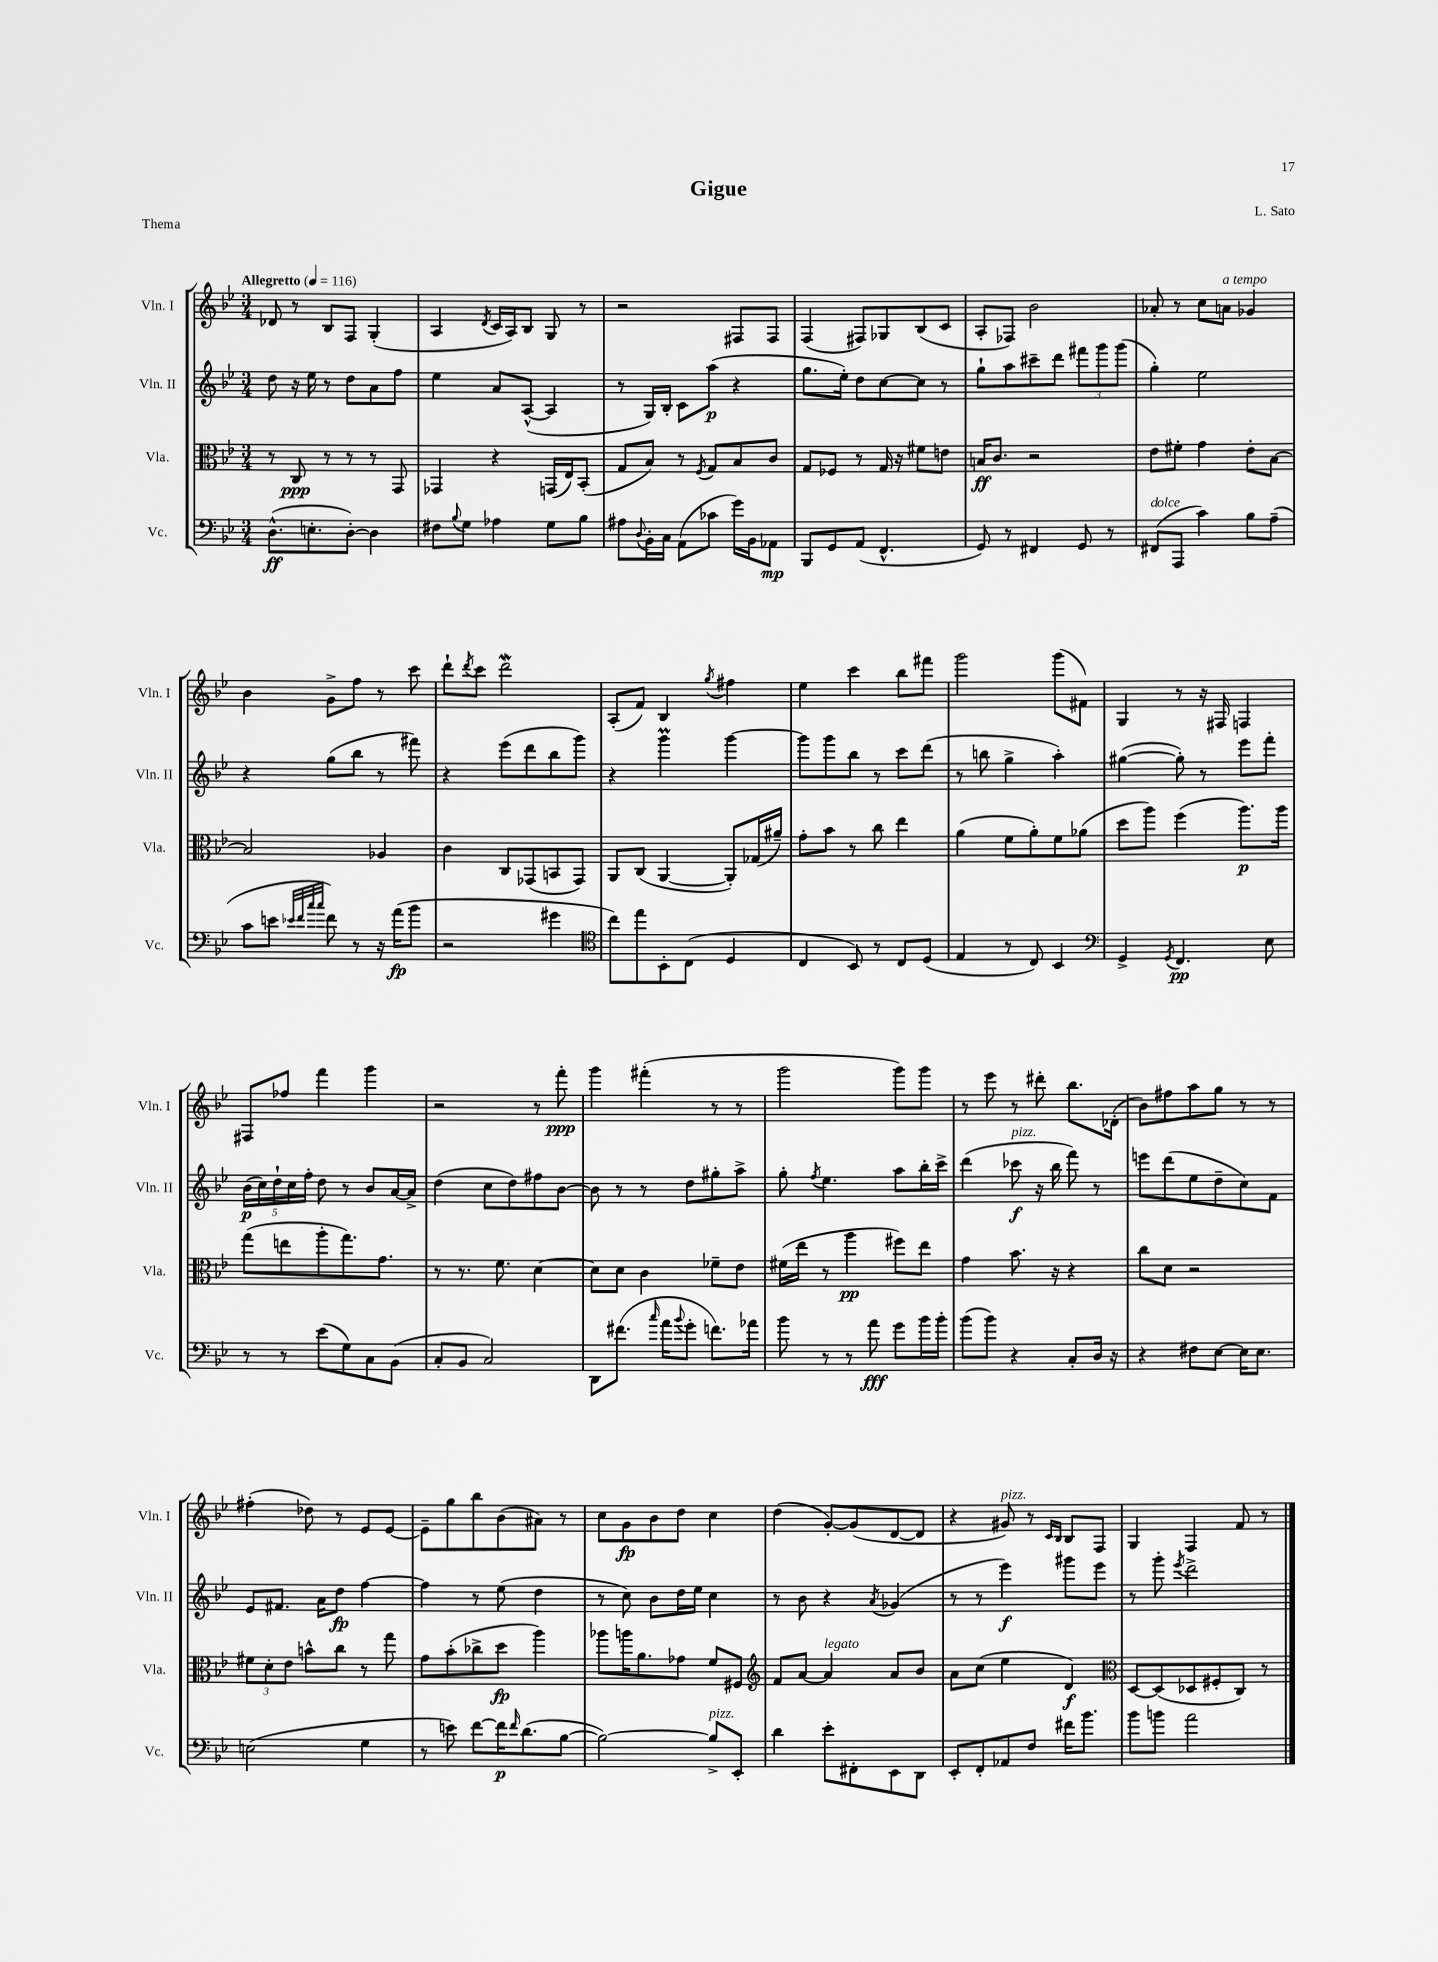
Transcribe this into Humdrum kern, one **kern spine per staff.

**kern	**dynam	**kern	**dynam	**kern	**dynam	**kern	**dynam
*part4	*part4	*part3	*part3	*part2	*part2	*part1	*part1
*staff4	*staff4	*staff3	*staff3	*staff2	*staff2	*staff1	*staff1
*I"Vc.	*	*I"Vla.	*	*I"Vln. II	*	*I"Vln. I	*
*I'Vc.	*	*I'Vla.	*	*I'Vln. II	*	*I'Vln. I	*
*clefF4	*	*clefC3	*	*clefG2	*	*clefG2	*
*k[b-e-]	*	*k[b-e-]	*	*k[b-e-]	*	*k[b-e-]	*
*M3/4	*	*M3/4	*	*M3/4	*	*M3/4	*
*MM116	*	*MM116	*	*MM116	*	*MM116	*
=1	=1	=1	=1	=1	=1	=1	=1
!	!	!	!	!	!	!LO:TX:a:B:t=Allegretto	!
(8.D^^\L	ff	8r	.	8dd\	.	8d-X/	.
.	.	8C/	ppp	16r	.	8r	.
8.En'\	.	.	.	16ee-\	.	.	.
.	.	8r	.	8r	.	8B-/L	.
[8D'\J)	.	8r	.	8dd\L	.	8F/J	.
4D\]	.	8r	.	8a\	.	(4G'/	.
.	.	8GG/	.	8ff\J	.	.	.
=2	=2	=2	=2	=2	=2	=2	=2
8F#X\L	.	4GG-X/	.	4ee-\	.	4A/	.
8qqB-/	.	.	.	.	.	.	.
8G\J	.	.	.	.	.	.	.
.	.	.	.	.	.	8qd/	.
4A-X\	.	4r	.	8a/L	.	16c/LL	.
.	.	.	.	.	.	16A/J)	.
.	.	.	.	([8A^^/J	.	8B-/J	.
8G\L	.	(16GGn/LL	.	4A/]	.	8G/	.
.	.	16E-/J)	.	.	.	.	.
8B-\J	.	(8BB-'/J	.	.	.	8r	.
=3	=3	=3	=3	=3	=3	=3	=3
8A#X\L	.	8G/L	.	8r	.	2r	.
8qqD/	.	.	.	.	.	.	.
16BB-'\L	.	8B-/J)	.	16G/LL)	.	.	.
16C\JJ	.	.	.	16B-'/JJ	.	.	.
(8AA\L	.	8r	.	8c\L	.	.	.
.	.	8qF/	.	.	.	.	.
8c-X\J	.	8G/L	.	(8aa\J	p	.	.
16g\LL)	.	8B-/	.	4r	.	8F#X/L	.
16BB-\J	.	.	.	.	.	.	.
8AA-X\J	mp	8c/J	.	.	.	8F#/J	.
=4	=4	=4	=4	=4	=4	=4	=4
8BBB-/L	.	8G/L	.	8.gg\L	.	(4F/	.
8GG/	.	8F-X/J	.	.	.	.	.
.	.	.	.	16ee-'\Jk)	.	.	.
(8AA/J	.	8r	.	8dd\L	.	8F#X/L)	.
4.FF^^/	.	16G/	.	[8cc\	.	8G-X/	.
.	.	16r	.	.	.	.	.
.	.	8f#X\L	.	8cc\J]	.	(8B-/	.
.	.	8en\J	.	8r	.	8c/J	.
=5	=5	=5	=5	=5	=5	=5	=5
8GG/)	.	16Bn/KL	ff	8gg`\L	.	8A'/L	.
.	.	8.c/J	.	.	.	.	.
8r	.	.	.	8aa\	.	8F-X/J)	.
4FF#X/	.	2r	.	8ccc#X~\	.	2b-\	.
.	.	.	.	8ddd\J	.	.	.
8GG/	.	.	.	12fff#X\L	.	.	.
.	.	.	.	12ggg\	.	.	.
8r	.	.	.	.	.	.	.
.	.	.	.	(12ggg\J	.	.	.
=6	=6	=6	=6	=6	=6	=6	=6
!LO:TX:a:i:t=dolce	!	!	!	!	!	!	!
(8FF#X/L	.	8e-\L	.	4gg'\)	.	8a-X'/	.
8AAA/J	.	8f#X'\J	.	.	.	8r	.
4c\)	.	4g\	.	2ee-\	.	8cc\L	.
!	!	!	!	!	!	!LO:TX:a:i:t=a tempo	!
.	.	.	.	.	.	8an\J	.
8B-\L	.	8e-'\L	.	.	.	4g-X/	.
(8A~\J	.	[8B-\J	.	.	.	.	.
!!LO:LB:g=z
=7	=7	=7	=7	=7	=7	=7	=7
8c\L	.	2B-/]	.	4r	.	4b-\	.
8en\J	.	.	.	.	.	.	.
32qqe-X/LLL	.	.	.	.	.	.	.
32qqf/	.	.	.	.	.	.	.
32qqcc/	.	.	.	.	.	.	.
32qqcc/JJJ	.	.	.	.	.	.	.
8f\)	.	.	.	(8gg\L	.	8g^\L	.
8r	.	.	.	8bb-\J	.	8ff\J	.
16r	.	4A-X/	.	8r	.	8r	.
(16a\KL	fp	.	.	.	.	.	.
8b-\J	.	.	.	8fff#X\)	.	8ccc\	.
=8	=8	=8	=8	=8	=8	=8	=8
2r	.	4c\	.	4r	.	8ddd`\L	.
.	.	.	.	.	.	8qddd/	.
.	.	.	.	.	.	8ccc\J	.
.	.	8C/L	.	(8eee-\L	.	2dddW\	.
.	.	(8GG-X/	.	8ddd\	.	.	.
4g#X\	.	8BBn/	.	8bb-\	.	.	.
.	.	8GG-/J)	.	8ggg\J)	.	.	.
=9	=9	=9	=9	=9	=9	=9	=9
*clefC4	*	*	*	*	*	*	*
8cc\L)	.	8AA/L	.	4r	.	(8A'/L	.
8ee-\	.	(8C/J	.	.	.	8f/J)	.
8BB-'\	.	[4AA/	.	4gggM\	.	4B-/	.
(8C\J	.	.	.	.	.	.	.
.	.	.	.	.	.	8qgg/	.
4D/	.	8AA'/L])	.	[4ggg\	.	4ff#X\	.
.	.	(16G-X/L	.	.	.	.	.
.	.	16a#X~/JJ)	.	.	.	.	.
=10	=10	=10	=10	=10	=10	=10	=10
4C/	.	8g'\L	.	8ggg\L]	.	4ee-\	.
.	.	8b-\J	.	8ggg\	.	.	.
8BB-/)	.	8r	.	8bb-\J	.	4ccc\	.
8r	.	8cc\	.	8r	.	.	.
8C/L	.	4ee-\	.	8ccc\L	.	8bb-\L	.
(8D/J	.	.	.	(8ddd\J	.	8fff#X\J	.
=11	=11	=11	=11	=11	=11	=11	=11
4E-/	.	(4a\	.	8r	.	2ggg\	.
.	.	.	.	8bbn\	.	.	.
8r	.	8f\L	.	4gg^\	.	.	.
8C/)	.	8a'\)	.	.	.	.	.
4BB-/	.	8f\	.	4aa'\)	.	(8ggg\L	.
.	.	(8a-X\J	.	.	.	8f#X\J)	.
=12	=12	=12	=12	=12	=12	=12	=12
*clefF4	*	*	*	*	*	*	*
4GG^/	.	8dd\L	.	([4gg#X\	.	4G/	.
.	.	8aa\J)	.	.	.	.	.
8qGG/	.	.	.	.	.	.	.
4.FF/	pp	(4ff\	.	8gg#'\])	.	8r	.
.	.	.	.	8r	.	16r	.
.	.	.	.	.	.	16F#X/	.
.	.	8.aa\L)	p	8eee-\L	.	4Fn/	.
8E-\	.	.	.	8fff'\J	.	.	.
.	.	16aa\Jk	.	.	.	.	.
!!LO:LB:g=z
=13	=13	=13	=13	=13	=13	=13	=13
8r	.	(8gg\L	.	(20b-\LL	p	8F#X/L	.
.	.	.	.	20cc\)	.	.	.
.	.	.	.	20dd`\	.	.	.
8r	.	8een\	.	.	.	8ff-X/J	.
.	.	.	.	20cc\	.	.	.
.	.	.	.	20ff'\JJ	.	.	.
(8e-\L	.	8aa'\	.	8dd\	.	4fff\	.
8G\)	.	8.gg\)	.	8r	.	.	.
8C\	.	.	.	8b-/L	.	4ggg\	.
.	.	8.g\J	.	.	.	.	.
(8BB-\J	.	.	.	[16a/L	.	.	.
.	.	.	.	16a^/JJ]	.	.	.
=14	=14	=14	=14	=14	=14	=14	=14
8C'/L	.	8r	.	(4dd\	.	2r	.
8BB-/J	.	8.r	.	.	.	.	.
2C/)	.	.	.	8cc\L	.	.	.
.	.	8.f\	.	.	.	.	.
.	.	.	.	8dd\)	.	.	.
.	.	[4d\	.	8ff#X\	.	8r	.
.	.	.	.	[8b-\J	.	8fff'\	ppp
=15	=15	=15	=15	=15	=15	=15	=15
8DD\L	.	8d\L]	.	8b-\]	.	4ggg\	.
(8.f#X\J	.	8d\J	.	8r	.	.	.
.	.	4c\	.	8r	.	(4fff#X'\	.
16qqcc/	.	.	.	.	.	.	.
16a\KL	.	.	.	.	.	.	.
8qqb-/	.	.	.	.	.	.	.
8g'\J	.	.	.	8dd\L	.	.	.
8.fn\L)	.	8f-X~\L	.	8gg#X'\	.	8r	.
.	.	8e-\J	.	8aa^\J	.	8r	.
16a-X\Jk	.	.	.	.	.	.	.
=16	=16	=16	=16	=16	=16	=16	=16
8b-\	.	(16f#X\LL	.	8gg'\	.	2ggg\	.
.	.	16ee-\JJ	.	.	.	.	.
.	.	.	.	8qff/	.	.	.
8r	.	8r	.	4.ee-\	.	.	.
8r	.	4aa\	pp	.	.	.	.
8a\	fff	.	.	.	.	.	.
8g\L	.	8ff#X\L)	.	8aa\L	.	8ggg\L)	.
16b-\L	.	8ee-\J	.	16bb-'\L	.	8ggg\J	.
16b-'\JJ	.	.	.	16ccc^\JJ	.	.	.
=17	=17	=17	=17	=17	=17	=17	=17
(8b-\L	.	4g\	.	(4ddd\	.	8r	.
8b-\J)	.	.	.	.	.	8eee-\	.
!	!	!	!	!LO:TX:a:i:t=pizz.	!	!	!
4r	.	8.b-\	.	8ccc-X\	f	8r	.
.	.	.	.	16r	.	8ddd#X'\	.
.	.	16r	.	16bb-\	.	.	.
8C'/L	.	4r	.	8fff\)	.	8.bb-\L	.
16D/Jk	.	.	.	8r	.	.	.
16r	.	.	.	.	.	(16d-X'\Jk	.
=18	=18	=18	=18	=18	=18	=18	=18
4r	.	8cc\L	.	8eeen\L	.	8b-\L)	.
.	.	8d\J	.	(8ddd\	.	8ff#X\	.
8F#X\L	.	2r	.	8ee-\	.	8aa\	.
[8E-\J	.	.	.	8dd~\	.	8gg\J	.
16E-\KL]	.	.	.	8cc\)	.	8r	.
8.E-\J	.	.	.	.	.	.	.
.	.	.	.	8f\J	.	8r	.
!!LO:LB:g=z
=19	=19	=19	=19	=19	=19	=19	=19
(2En\	.	12f#X\L	.	8e-/L	.	(4ff#X'\	.
.	.	12d'\	.	.	.	.	.
.	.	.	.	8.f#X/J	.	.	.
.	.	12e-\J	.	.	.	.	.
.	.	8bn^^\L	.	.	.	8dd-X\)	.
.	.	.	.	16a\KL	.	.	.
.	.	8cc\J	.	8dd\J	fp	8r	.
4G\	.	8r	.	[4ff\	.	8e-/L	.
.	.	8gg\	.	.	.	[8e-/J	.
=20	=20	=20	=20	=20	=20	=20	=20
8r	.	8g\L	.	4ff\]	.	8e-~\L]	.
8en\)	.	(8b-'\	.	.	.	8gg\	.
[8f\L	.	8cc-X^\	.	8r	.	8bb-\	.
16f\K]	p	8dd\J	fp	(8ee-\	.	(8b-\	.
16qqf/	.	.	.	.	.	.	.
(8.d\	.	.	.	.	.	.	.
.	.	4aa\)	.	4dd\	.	8a#X\J)	.
[8B-\J	.	.	.	.	.	8r	.
=21	=21	=21	=21	=21	=21	=21	=21
2B-\_)	.	8aa-X\L	.	8r	.	8cc\L	.
.	.	16aan\K	.	8cc\)	.	8g\	fp
.	.	8.a\	.	.	.	.	.
.	.	.	.	8b-\L	.	8b-\	.
.	.	8g-X\J	.	16dd\L	.	8dd\J	.
.	.	.	.	16ee-\JJ	.	.	.
!LO:TX:a:i:t=pizz.	!	!	!	!	!	!	!
8B-^/L]	.	8f/L	.	4cc\	.	4cc\	.
8EE-'/J	.	8F#X/J	.	.	.	.	.
=22	=22	=22	=22	=22	=22	=22	=22
*	*	*clefG2	*	*	*	*	*
4d\	.	8f/L	.	8r	.	(4dd\	.
.	.	[8a/J	.	8b-\	.	.	.
!	!	!LO:TX:a:i:t=legato	!	!	!	!	!
8e-'\L	.	4a/]	.	4r	.	[8g'/L)	.
8FF#X'\	.	.	.	.	.	(8g/]	.
.	.	.	.	8qa/	.	.	.
8EE-\	.	8a/L	.	(4g-X/	.	[8d/	.
8DD\J	.	8b-/J	.	.	.	8d/J]	.
=23	=23	=23	=23	=23	=23	=23	=23
8EE-'/L	.	8a\L	.	8r	.	4r	.
8FF'/	.	(8cc\J	.	8r	.	.	.
!	!	!	!	!	!	!LO:TX:a:i:t=pizz.	!
8AA-X/	.	4ee-\	.	4eee-\)	f	8g#X/)	.
8F/J	.	.	.	.	.	8r	.
.	.	.	.	.	.	16qqc/LL	.
.	.	.	.	.	.	16qqB-/JJ	.
16f#X\KL	.	4d/)	f	8ggg#X\L	.	8B-/L	.
8.b-\J	.	.	.	.	.	.	.
.	.	.	.	8eee-\J	.	8F/J	.
=24	=24	=24	=24	=24	=24	=24	=24
*	*	*clefC3	*	*	*	*	*
8b-\L	.	[8D/L	.	8r	.	4G/	.
8bn\J	.	(8D/]	.	8ggg'\	.	.	.
.	.	.	.	8qeee-/	.	.	.
2a\	.	8D-X/	.	2ddd^\	.	4F/	.
.	.	8F#X'/	.	.	.	.	.
.	.	8C/J)	.	.	.	8f/	.
.	.	8r	.	.	.	8r	.
==	==	==	==	==	==	==	==
*-	*-	*-	*-	*-	*-	*-	*-
